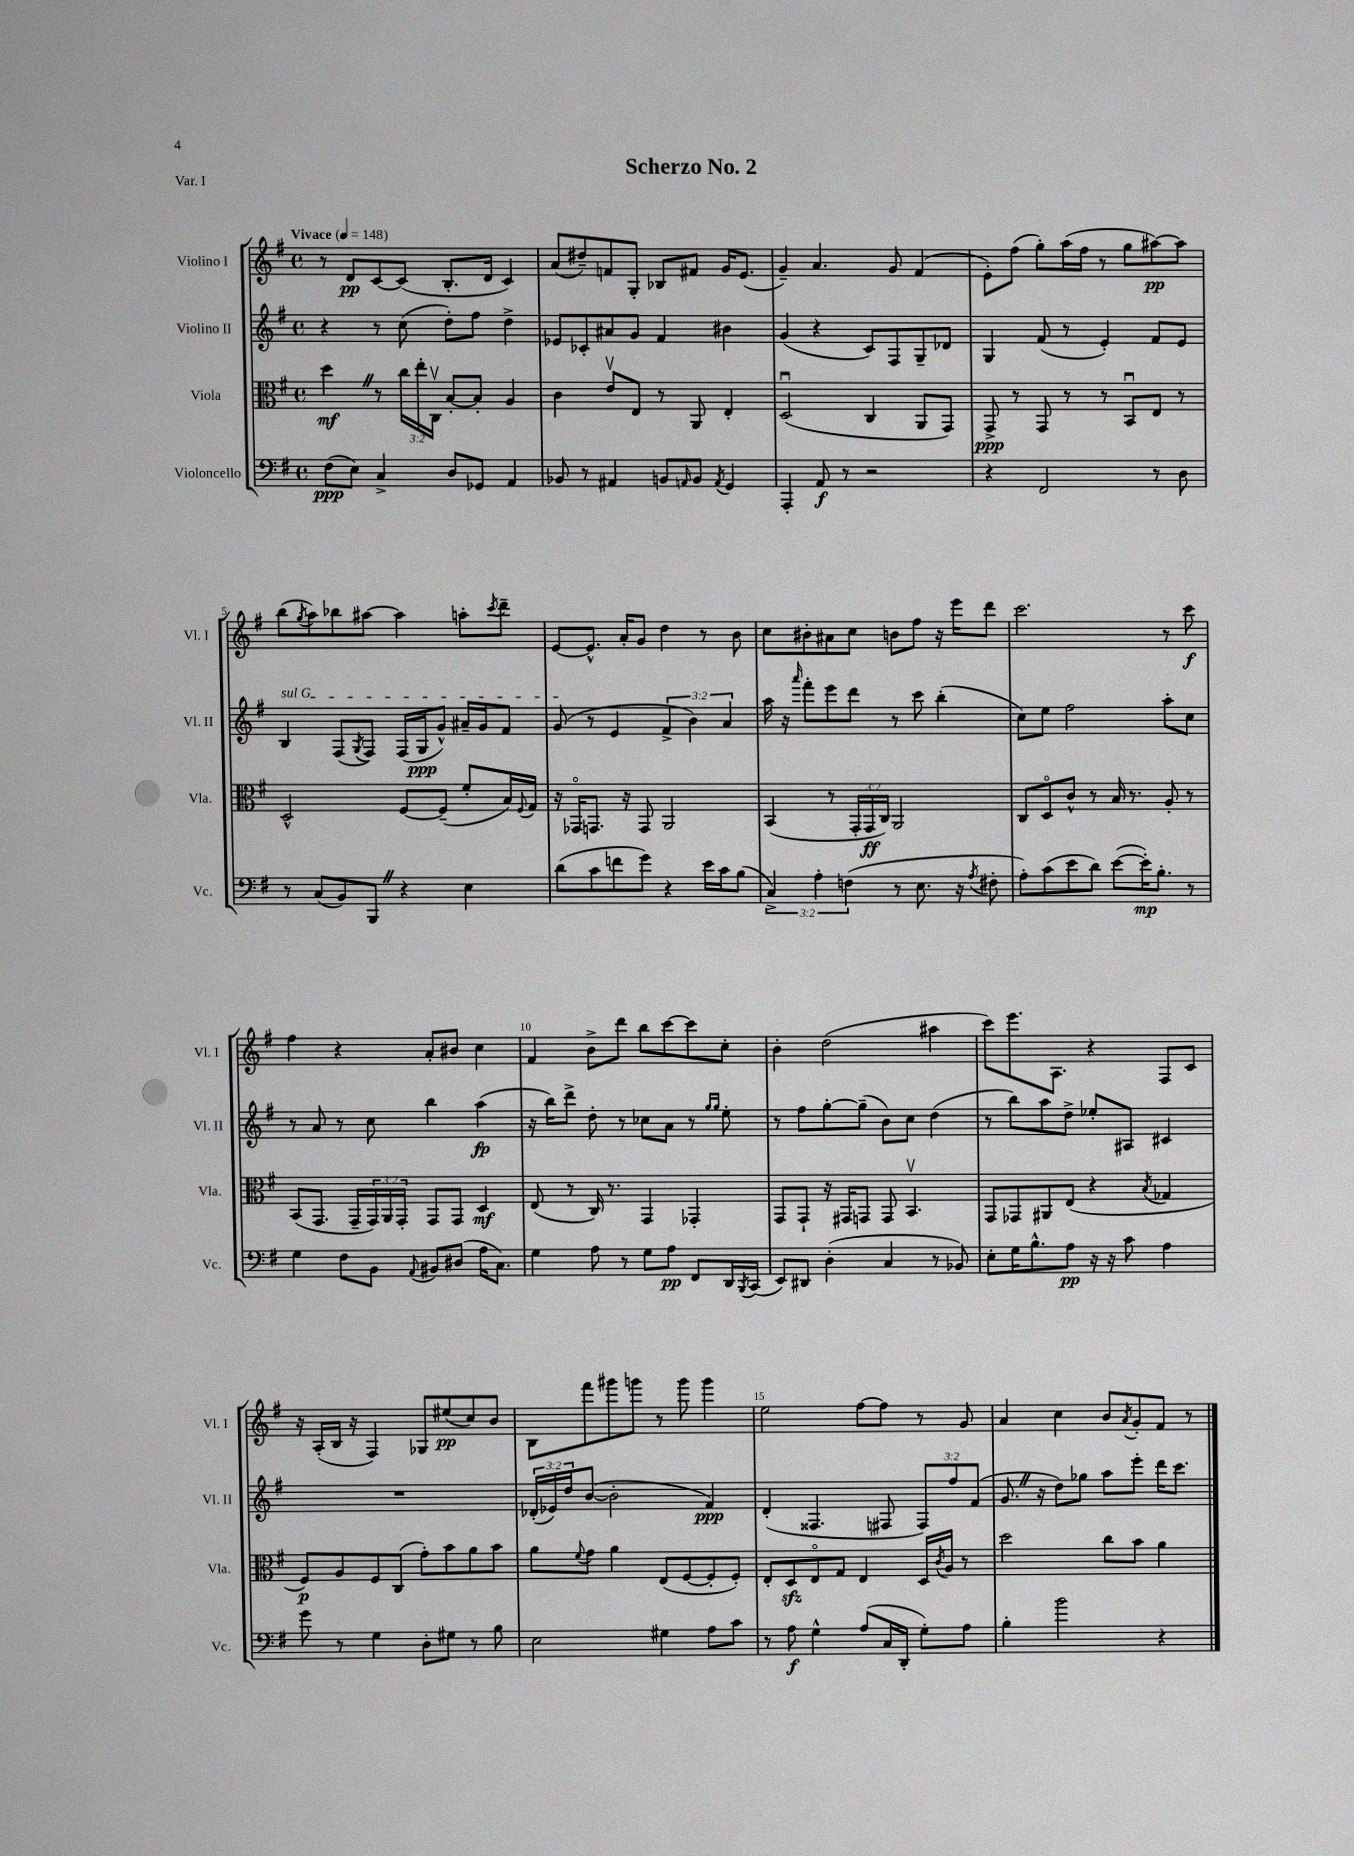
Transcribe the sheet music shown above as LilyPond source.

\header { title = "Scherzo No. 2" piece = "Var. I" }
<<
\new StaffGroup <<
\new Staff = "s0" \with { instrumentName = "Violino I" shortInstrumentName = "Vl. I" } {
    \clef treble \key g \major \defaultTimeSignature \time 4/4 \tempo "Vivace" 4 = 148
    r8 d'8\pp c'8~ c'8( b8.-. d'16 c'4) |
    a'8( dis''8--) f'8 g8-. bes8 fis'8 g'16 e'8.( |
    g'4--) a'4. g'8 fis'4( |
    e'8-.) fis''8( g''8-.) a''16( fis''16 r8 g''8 ais''8~\pp) ais''8 |
    b''8( \acciaccatura { g''8 } a''8) bes''8 ais''8~ ais''4 a''8-. \acciaccatura { c'''8 } d'''8-- |
    e'8~ e'8.-^ a'16-. g'8 d''4 r8 b'8 |
    c''8 bis'8-. ais'8 c''8 b'8 fis''8 r16 e'''16 d'''8 |
    c'''2. r8 c'''8\f |
    fis''4 r4 a'8-. bis'8 c''4 |
    fis'4 b'8-> d'''8 b''8 c'''8~ c'''8 c''8-. |
    b'4-. d''2( ais''4 |
    c'''8) e'''8. a8. r4 fis8 c'8 |
    r16 a16-.( b16 r16 fis4) ges8 eis''8\pp( c''8) b'8 |
    b8 fis'''8 gis'''8 g'''8 r8 g'''8 g'''4 |
    e''2 fis''8~ fis''8 r8 g'8 |
    a'4 c''4 b'8 \acciaccatura { a'8 } g'8-. fis'8 r8 \bar "|." |
}
\new Staff = "s1" \with { instrumentName = "Violino II" shortInstrumentName = "Vl. II" } {
    \clef treble \key g \major \defaultTimeSignature \time 4/4 \override Staff.TupletNumber.text = #tuplet-number::calc-fraction-text
    r4 r8 c''8( d''8-.) fis''8 d''4-> |
    ees'8 ces'8-. ais'8 g'8 fis'4 bis'4 |
    g'4( r4 c'8) fis8 g8-- des'8 |
    g4 fis'8( r8 e'4-.) fis'8 e'8 |
    \once \override TextSpanner.bound-details.left.text = \markup { \italic "sul G" } b4\startTextSpan fis8( \acciaccatura { g8 } fis8) fis16( g16\ppp g'8-^) ais'16-- g'16 fis'8 |
    g'8\stopTextSpan( r8 e'4 \tuplet 3/2 { fis'4-> b'4) a'4 } |
    a''16 r16 \grace { a'''16 } fis'''8-. e'''8 d'''8 r8 c'''8 b''4-.( |
    c''8) e''8 fis''2 a''8-. c''8 |
    r8 a'8 r8 c''8 b''4 a''4\fp( |
    r16 b''16) d'''8-> d''8-. r8 ces''8 a'8 r8 \grace { g''16 g''16 } e''8-. |
    r8 fis''8 g''8~-. g''8--( b'8) c''8 d''4( |
    r8 b''8) a''8 d''8-> ees''8-. ais8 cis'4 |
    R1 |
    \tuplet 3/2 { des'16-.( ees'16) d''16 } b'8~( b'2-. fis'4\ppp) |
    d'4-.( fisis4. fis8 \tuplet 3/2 { fis8) fis''8 fis'8( } |
    g'8. \once \override BreathingSign.text = \markup { \musicglyph "scripts.caesura.straight" } \breathe r16 d''8) ges''8 a''8 e'''8-. d'''16 c'''8. \bar "|." |
}
\new Staff = "s2" \with { instrumentName = "Viola" shortInstrumentName = "Vla." } {
    \clef alto \key g \major \defaultTimeSignature \time 4/4 \override Staff.TupletNumber.text = #tuplet-number::calc-fraction-text
    d''4\mf \once \override BreathingSign.text = \markup { \musicglyph "scripts.caesura.straight" } \breathe r8 \tuplet 3/2 { c''16 e''16-. c16\upbow } b8~-. b8-. a4 |
    c'4 e'8\upbow e8 r8 a,8 e4-. |
    d2\downbow( c4 a,8 g,8) |
    g,8->\ppp r8 g,8 r8 r8 b,8\downbow e8 r8 |
    d2-^ fis8~ fis8--( fis'8-. b16) \appoggiatura { fis8 } g16 |
    r16 ges,16\flageolet g,8. r16 g,8 a,2 |
    b,4( r8 \tuplet 3/2 { g,16-. g,16\ff c16) } a,2 |
    c8 d8\flageolet c'8-^ r8 b16 r8. a8-. r8 |
    b,8( g,8. g,16-- \tuplet 3/2 { g,16) a,16 g,16-. } g,8 g,8 d4\mf |
    e8( r8 c16) r8. g,4 ges,4-. |
    g,8 g,8-! r16 gis,16 g,8 g,8 b,4.\upbow |
    g,8 ges,8 ais,8 e8( r4 \acciaccatura { b8 } ges4 |
    fis8\p) a8 fis8 c8( g'8-.) b'8 a'8 b'8 |
    a'8 \appoggiatura { fis'8 } g'8 a'4 e8( fis8~ fis8-. fis8-.) |
    e8-. d8\sfz e8\flageolet g8 e4 d16 \acciaccatura { c'8 } a16 r8 |
    d''2 c''8 b'8 a'4 \bar "|." |
}
\new Staff = "s3" \with { instrumentName = "Violoncello" shortInstrumentName = "Vc." } {
    \clef bass \key g \major \defaultTimeSignature \time 4/4 \override Staff.TupletNumber.text = #tuplet-number::calc-fraction-text
    fis8\ppp( e8) c4-> d8 ges,8 a,4 |
    bes,8 r8 ais,4 b,8 \grace { a,16 } b,8 \acciaccatura { a,8 } g,4 |
    a,,4-. a,8\f r8 r2 |
    r4 fis,2 r8 d8 |
    r8 c8( b,8) b,,8 \once \override BreathingSign.text = \markup { \musicglyph "scripts.caesura.straight" } \breathe r4 e4 |
    d'8( c'8 f'8 g'8) r4 e'16 c'16 b8( |
    \tuplet 3/2 { c4->) a4-. f4( } r8 e8. r16 \acciaccatura { a8 } fis8-. |
    a8-.) c'8( e'8 d'8) e'8~( e'16-.\mp) b8.-. r8 |
    g4 fis8 b,8 \appoggiatura { a,8 } bis,8 dis8( a16 c8.) |
    g4 a8 r8 g8 a8\pp fis,8 d,16 \acciaccatura { b,,8 } c,16( |
    e,8) dis,8 d4-.( c4 r8 bes,8) |
    e8-. g16 b8.-^ a8\pp r16 r16 c'8 a4 |
    g'8 r8 g4 d8-. gis8 r8 b8 |
    e2 gis4 a8 c'8 |
    r8 a8\f g4-^ a8( c16 d,16-. g8-.) a8 |
    b4-. b'2 r4 \bar "|." |
}
>>
>>
\layout { \context { \Score \override BarNumber.break-visibility = ##(#f #t #t) barNumberVisibility = #(every-nth-bar-number-visible 5) } }
